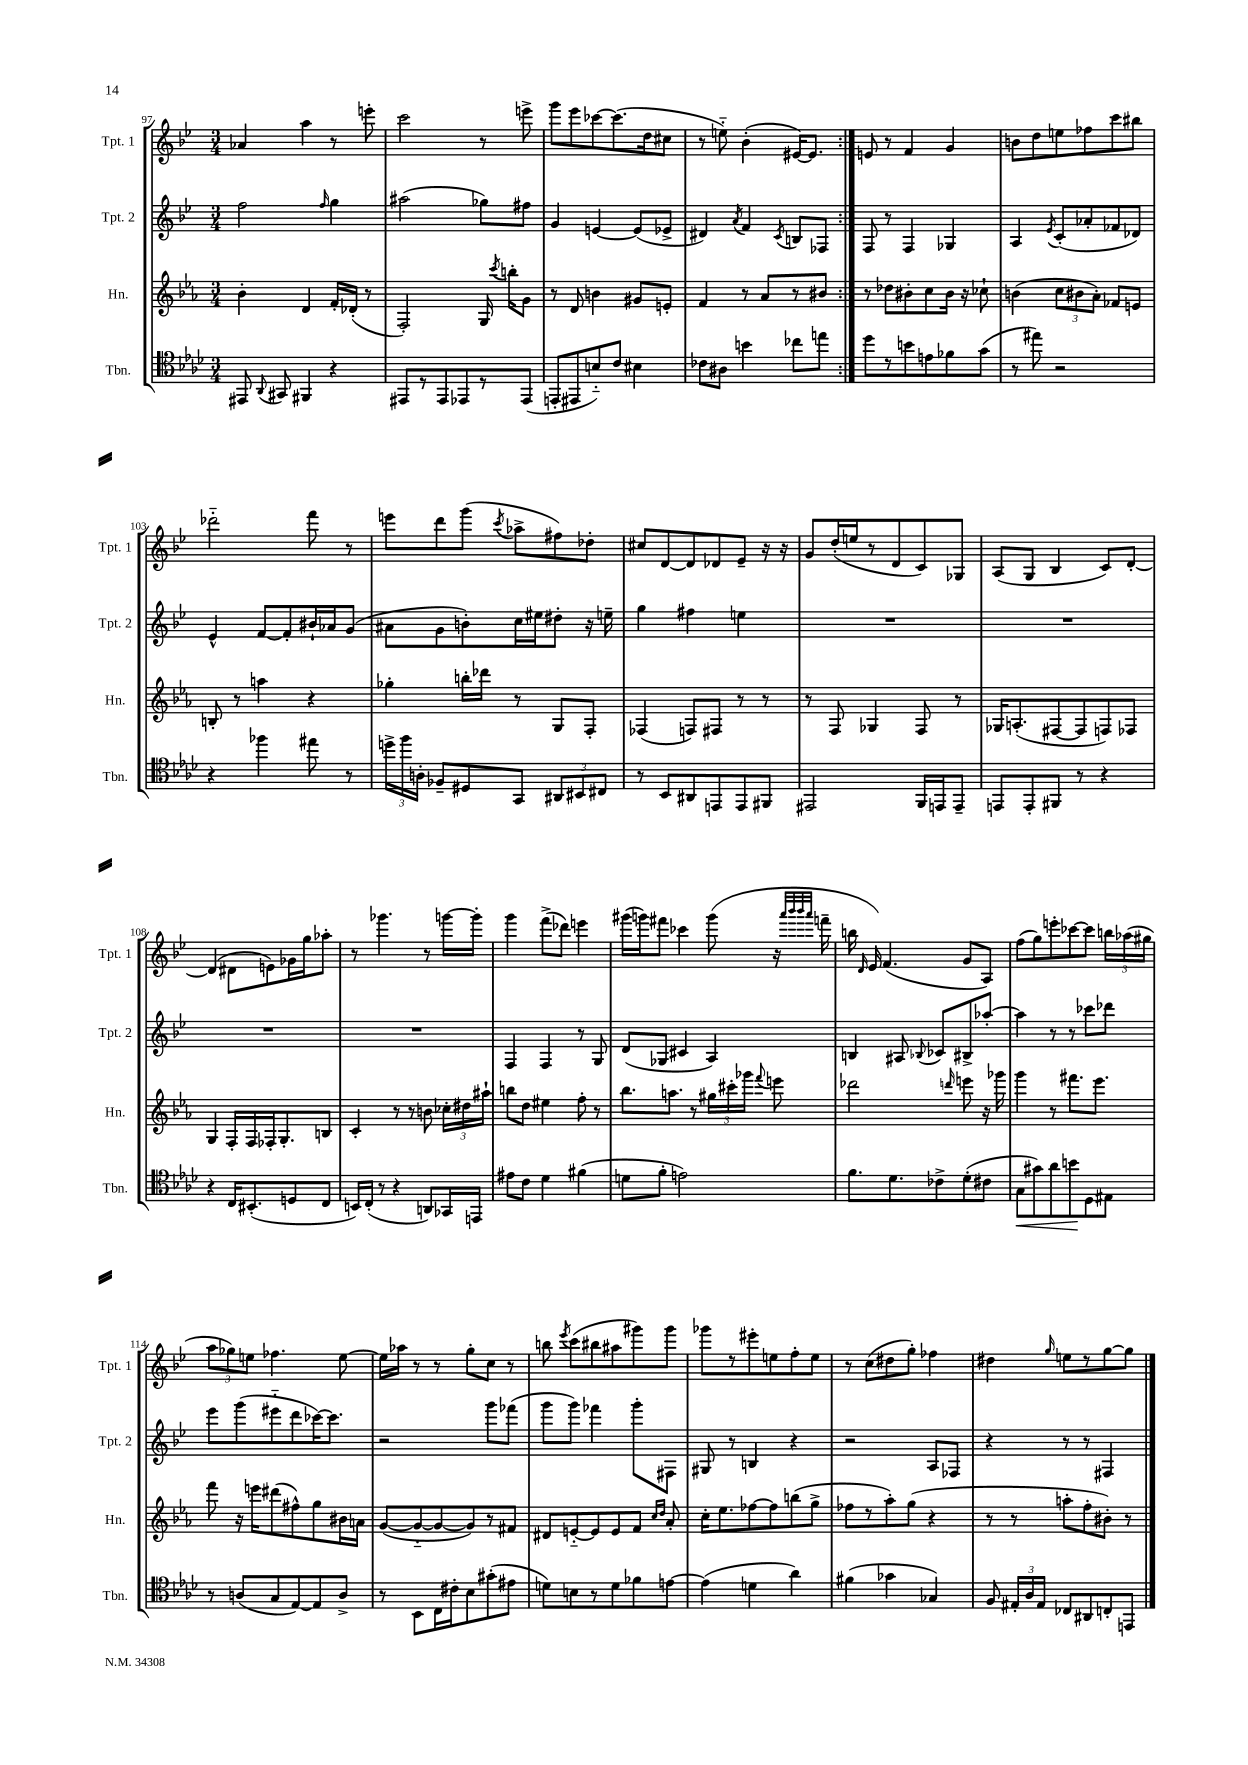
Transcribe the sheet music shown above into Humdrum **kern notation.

**kern	**dynam	**kern	**kern	**kern
*part4	*part4	*part3	*part2	*part1
*staff4	*staff4	*staff3	*staff2	*staff1
*I"Tbn.	*	*I"Hn.	*I"Tpt. 2	*I"Tpt. 1
*I'Tbn.	*	*I'Hn.	*I'Tpt. 2	*I'Tpt. 1
*clefC4	*	*clefG2	*clefG2	*clefG2
*k[b-e-a-d-]	*	*k[b-e-a-]	*k[b-e-]	*k[b-e-]
*M3/4	*	*M3/4	*M3/4	*M3/4
=97	=97	=97	=97	=97
8EE#X/	.	4b-'\	2ff\	4a-X/
8qqAA-/	.	.	.	.
8GG#X/	.	.	.	.
4FF#X/	.	4d/	.	4aa\
.	.	.	16qqff/	.
4r	.	16f'/LL	4gg\	8r
.	.	(16d-X'/JJ	.	.
.	.	8r	.	8eeen'\
=98	=98	=98	=98	=98
8EE#X/L	.	2F'/)	(2aa#X\	2ccc\
8r	.	.	.	.
8EE#/	.	.	.	.
8EE-X/	.	.	.	.
8r	.	16G/	8gg-X\L)	8r
.	.	8qccc/	.	.
.	.	16bbn'\KL	.	.
(8EE-/J	.	8g\J	8ff#X\J	8eeen^\
=99	=99	=99	=99	=99
8EEn'/L	.	8r	4g/	8ggg\L
8EE#X/	.	8d/	.	8eee-\
8Bn/)	.	4bn\	[4en/	[8ccc-X\
8c/J	.	.	.	(8.ccc-\]
4B#X\	.	8g#X/L	(8e/L]	.
.	.	.	.	16dd\k
.	.	8en'/J	8e-X^/J	8cc#X\J
=100	=100	=100	=100	=100
8c-X\L	.	4f/	4d#X/)	8r
8A#X\J	.	.	.	8een\)
.	.	.	8qa/	.
4bn\	.	8r	4f/	(4b-'\
.	.	8a-/L	.	.
.	.	.	8qc/	.
8cc-X\L	.	8r	8Bn/L	[16e#X/KL)
.	.	.	.	8.e#/J]
8een\J	.	8b#X/J	8F-X/J	.
=101:|!	=101:|!	=101:|!	=101:|!	=101:|!
8dd-\L	.	8r	8F/	8en/
8r	.	8dd-X\L	8r	8r
8bn\	.	8b#X'\	4F/	4f/
8en\	.	8cc\	.	.
8f-X\	.	16b#\Jk	4G-X/	4g/
.	.	16r	.	.
(8g\J	.	8cc-X`\	.	.
=102	=102	=102	=102	=102
8r	.	(4bn\	4A/	8bn\L
8ee#X\)	.	.	.	8dd\
.	.	.	8qe-/	.
2r	.	12cc\L	(8c'/L	8een\
.	.	12b#X\	.	.
.	.	.	8a-X'/	8ff-X\
.	.	12a-'\J)	.	.
.	.	8f-X/L	8f-X/	8ccc\
.	.	8en/J	8d-X/J)	8bb#X\J
!!LO:LB:g=z
=103	=103	=103	=103	=103
4r	.	8Bn'/	4e-^^/	2ddd-X\
.	.	8r	.	.
4ff-X\	.	4aan\	[8f/L	.
.	.	.	8f'/]	.
8ee#X\	.	4r	16b#X`/L	8fff\
.	.	.	16a-X/J	.
8r	.	.	(8g/J	8r
=104	=104	=104	=104	=104
24ddn^\LL	.	4gg-X'\	8a#X\L	8eeen\L
24ff\	.	.	.	.
24An'\JJ	.	.	.	.
8F-X~/L	.	.	8g\	8ddd\
8D#X/	.	16bbn'\LL	8bn'\)	(8ggg\J
.	.	16ddd-X\JJ	.	.
.	.	.	.	8qccc/
8GG/J	.	8r	16cc\L	8aa-X^\L
.	.	.	16ee#X\J	.
12AA#X/L	.	8G/L	8dd#X'\J	8ff#X\)
12BB#X/	.	.	.	.
.	.	8F'/J	16r	8dd-X'\J
12C#X/J	.	.	.	.
.	.	.	16een~\	.
=105	=105	=105	=105	=105
8r	.	(4F-X/	4gg\	8cc#X/L
8BB-/L	.	.	.	[8d/
8AA#X/	.	8Fn/L)	4ff#X\	8d/]
8EEn/	.	8F#X/J	.	8d-X/
8EE/	.	8r	4een\	8e-~/J
8FF#X/J	.	8r	.	16r
.	.	.	.	16r
=106	=106	=106	=106	=106
2EE#X/	.	8r	2.r	8g/L
.	.	8F/	.	(16dd'/L
.	.	.	.	16een/J
.	.	4G-X/	.	8r
.	.	.	.	8d/
16FF/LL	.	8F/	.	8c/)
16EEn/J	.	.	.	.
8EE~/J	.	8r	.	8G-X/J
=107	=107	=107	=107	=107
8EEn/L	.	16G-X/KL	2.r	(8A/L
.	.	(8.An'/	.	.
8EE'/	.	.	.	8G/J
8FF#X/J	.	[8F#X/	.	4B-/
8r	.	8F#/]	.	.
4r	.	8Fn/)	.	8c/L)
.	.	8F-X/J	.	[8d'/J
!!LO:LB:g=z
=108	=108	=108	=108	=108
4r	.	4G/	2.r	(4d/]
16C/KL	.	16F'/LL	.	8d#X\L
(8.BB#X'/	.	16F/	.	.
.	.	16F-X'/J	.	8en\)
.	.	8.G'/	.	.
8Dn/	.	.	.	16g-X\L
.	.	.	.	16gg\J
8C/J	.	8Bn/J	.	8aa-X'\J
=109	=109	=109	=109	=109
16BBn/LL)	.	4c'/	2.r	8r
(16C'/JJ	.	.	.	.
8r	.	.	.	4.ggg-X\
4r	.	8r	.	.
.	.	8r	.	.
8AAn/L)	.	8bn\	.	8r
16GG-X/L	.	24cc-X'\LL	.	[16gggn\LL
.	.	24dd#X\	.	.
16EEn/JJ	.	.	.	16ggg'\JJ]
.	.	24aa#X`\JJ	.	.
=110	=110	=110	=110	=110
8e#X\L	.	8bbn\L	4F/	4ggg\
8c\J	.	8dd\J	.	.
4d-\	.	4ee#X\	4F/	(8fff^\L
.	.	.	.	8ddd-X\J)
(4f#X\	.	8ff'\	8r	4eeen\
.	.	8r	8G/	.
=111	=111	=111	=111	=111
8dn\L	.	8.bb-\L	(8d/L	(16ggg#X\LL
.	.	.	.	16gggn\J)
8f'\J	.	.	8G-X/J	8fff#X\J
.	.	8.aan\J	.	.
2en\)	.	.	4c#X/	4ccc-X\
.	.	8r	.	.
.	.	24gg#X\LL	4A/)	(8ggg\
.	.	24ccc#X'\	.	.
.	.	24ggg-X\JJ	.	.
.	.	8qqfff/	.	.
.	.	8eeen\	.	16r
.	.	.	.	32qqaaa/LLL
.	.	.	.	32qqbbb-/
.	.	.	.	32qqbbb-/
.	.	.	.	32qqaaa/JJJ
.	.	.	.	16fffn~\
=112	=112	=112	=112	=112
8.f\L	.	2ddd-X\	4Bn/	16bbn\
.	.	.	.	16qqd/
.	.	.	.	16e-/)
.	.	.	.	(4.f/
8.d-\	.	.	.	.
.	.	.	8A#X/	.
.	.	.	8qqB-X/	.
8c-X^\	.	.	8c-X/L	.
.	.	16qqdddn/	.	.
(8d-'\	.	8eeen\	8B#X^/	8g/L
8c#X\J	.	16r	[8aa-X'/J	8A/J)
.	.	16ggg-X\	.	.
=113	=113	=113	=113	=113
!	!LO:HP:b	!	!	!
8G\L	<	4ggg\	4aa-\]	(8ff\L
8g#X\)	.	.	.	8gg\)
8a-\	.	8r	8r	8eeen'\
8bn\	.	8.fff#X\L	8r	[8ccc-X\
8D-\	[	.	8ccc-X\L	8ccc-\J]
.	.	8.eee-\J	.	.
8E#X\J	.	.	8ddd-X\J	24bbn\LL
.	.	.	.	(24aa-X\
.	.	.	.	24gg#X\JJ
!!LO:LB:g=z
=114	=114	=114	=114	=114
8r	.	8fff\	8eee-\L	12aa\L
.	.	.	.	12gg-X\)
(8An/L	.	16r	(8ggg\	.
.	.	.	.	12een\J
.	.	16eeen\KL	.	.
8G/	.	(8ddd#X\	8eee#X\	4.ff-X\
[8E-/)	.	8ff#X^^\)	8ddd\	.
8E-/]	.	8gg\	[16ccc-X\K)	.
.	.	.	8.ccc-\J]	.
8A^/J	.	16b#X\L	.	[8ee\
.	.	16an\JJ	.	.
=115	=115	=115	=115	=115
8r	.	([8g/L	2r	16ee\LL]
.	.	.	.	16aa-X\JJ
8BB-\L	.	8g/_	.	8r
16C\L	.	8g/_	.	8r
16c#X'\J	.	.	.	.
8B-\	.	8g/])	.	8gg'\L
(8g#X'\	.	8r	8ggg\L	8cc\J
8e#X\J	.	8f#X/J	(8fff-X\J	8r
=116	=116	=116	=116	=116
8dn\L)	.	8d#X/L	8ggg\L	8bbn\
.	.	.	.	8qeee-/
8Bn\	.	[8en/	8ggg\J)	(8ccc\L
8r	.	8e/]	4fff-X\	8bb#X\
8d\	.	8e/	.	8aa#X\
8f-X\	.	8f/J	8ggg'\L	8ggg#X\)
.	.	16qqcc/LL	.	.
.	.	16qqdd/JJ	.	.
[8en\J	.	8a-'/	8F#X\J	8ggg#\J
=117	=117	=117	=117	=117
(4e\]	.	16cc'\KL	8G#X/	8ggg-X\L
.	.	8.ee-\	.	.
.	.	.	8r	8r
4dn\	.	[8ff-X\	4Bn/	8eee#X'\
.	.	8ff-\]	.	8een\
4a-\)	.	(8bbn\	4r	8ff'\
.	.	8gg^\J	.	8ee\J
=118	=118	=118	=118	=118
(4f#X\	.	8ff-X\L	2r	8r
.	.	8r	.	(8cc\L
4g-X\	.	8aa-'\)	.	8dd#X\
.	.	(8gg\J	.	8gg'\J)
4G-X/)	.	4r	8A/L	4ff-X\
.	.	.	8F-X/J	.
=119	=119	=119	=119	=119
8F/	.	8r	4r	4dd#X\
24E#X'/LL	.	8r	.	.
24A-/	.	.	.	.
24E#/JJ	.	.	.	.
.	.	.	.	16qqgg/
8C-X/L	.	8aan'\L	8r	8een\L
8AA#X/	.	8ff'\	8r	8r
8Cn'/	.	8b#X'\J)	4F#X/	[8gg\
8EEn/J	.	8r	.	8gg\J]
==	==	==	==	==
*-	*-	*-	*-	*-
